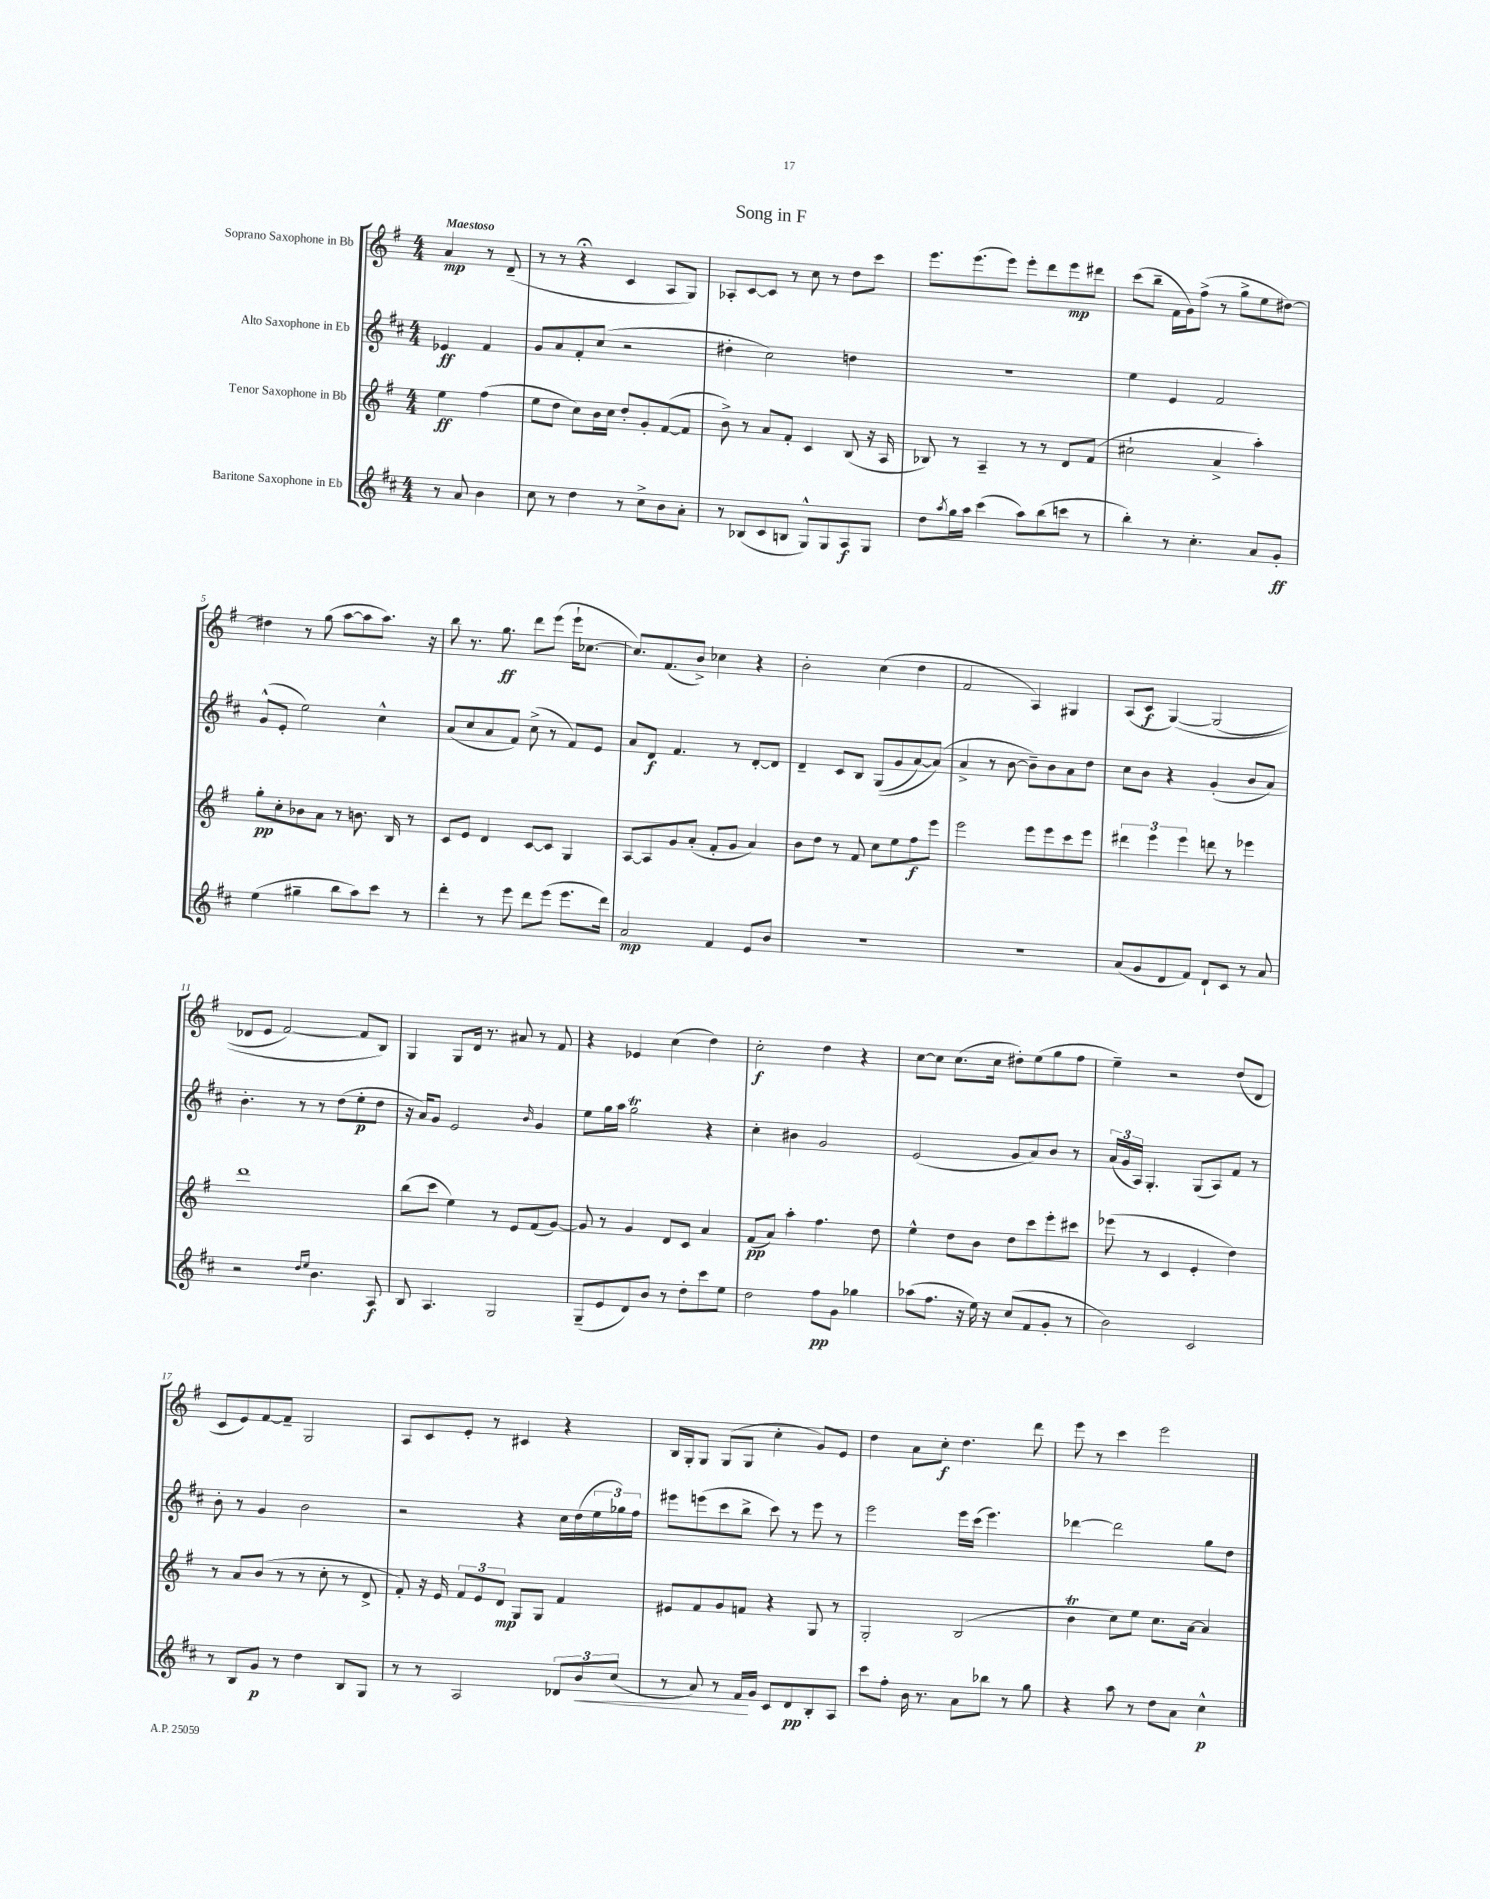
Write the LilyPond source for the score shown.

\header { title = "Song in F" }
<<
\new StaffGroup <<
\new Staff = "s0" \with { instrumentName = "Soprano Saxophone in Bb" } {
    \clef treble \key g \major \numericTimeSignature \time 4/4 \partial 2 \tempo "Maestoso"
    a'4\mp r8 d'8--( |
    r8 r8 r4\fermata c'4 a8 g8) |
    aes8-. c'8~ c'8 r8 c''8 r8 d''8 c'''8 |
    e'''8. e'''8.( e'''8) e'''8-. d'''8 e'''8\mp dis'''8 |
    c'''8( b''8-- fis'16 g'16) fis''8->( r8 g''8-> e''8 dis''8~) |
    dis''4 r8 g''8( a''8~ a''8 a''8.) r16 |
    b''8 r8. g''8.\ff d'''8 e'''8( e'''16-! ces''8.~ |
    ces''8.) fis'8.( b'8->) ces''4 r4 |
    b'2-. c''4( d''4 |
    fis'2 a4) gis4 |
    a8( c'8\f g4~)\( g2( |
    des'8 e'8 fis'2~) fis'8 b8\) |
    g4 g8 d'16 r8. ais'8 r8 fis'8 |
    r4 ees'4 c''4( d''4) |
    c''2-.\f d''4 r4 |
    c''8~ c''8 c''8.( c''16 dis''8-.) e''8( g''8 fis''8 |
    e''4--) r2 d''8( d'8 |
    c'8 e'8) fis'8~ fis'8-- g2 |
    a8 c'8 e'8-. r8 cis'4 r4 |
    b16 g16-. g8 g8( g8 c''4-. g'8) e'8 |
    d''4 a'8 c''8-.\f d''4. d'''8 |
    e'''8 r8 c'''4 e'''2 \bar "|." |
}
\new Staff = "s1" \with { instrumentName = "Alto Saxophone in Eb" } {
    \clef treble \key d \major \numericTimeSignature \time 4/4 \partial 2
    ees'4\ff fis'4 |
    g'8 a'8 fis'8-. cis''8( r2 |
    dis''4-. cis''2) d''4 |
    R1 |
    e''4 e'4 fis'2 |
    g'8-^( e'8-. e''2) cis''4-^ |
    a'8( cis''8 a'8 fis'8) cis''8->( r8 fis'8) e'8 |
    a'8 d'8\f fis'4. r8 d'8~-. d'8 |
    d'4-- cis'8 b8 g8(\( g'8 a'8~) a'8(\) |
    a'4-> r8 b'8~ b'8--) b'8 a'8 d''8 |
    cis''8 b'8 r4 g'4-.( b'8 a'8) |
    b'4.-. r8 r8 d''8( e''8-.\p d''8 |
    r16 a'16) g'8 e'2 \grace { b'16 } g'4 |
    e''8 g''16 a''16 g''2\trill r4 |
    cis''4-. bis'4 g'2 |
    e'2( g'8 a'8) b'8 r8 |
    \tuplet 3/2 { a'16( g'16 a16) } g4.-. g8( a8) fis'8 r8 |
    b'8-. r8 g'4 b'2 |
    r2 r4 cis''16 d''16( \tuplet 3/2 { e''16 ges''16) fis''16 } |
    eis'''8 e'''8( cis'''8 b''8-> cis'''8) r8 e'''8 r8 |
    e'''2 e'''16 cis'''16( e'''4.) |
    des'''4~ des'''2 g''8 d''8 \bar "|." |
}
\new Staff = "s2" \with { instrumentName = "Tenor Saxophone in Bb" } {
    \clef treble \key g \major \numericTimeSignature \time 4/4 \partial 2
    e''4\ff fis''4( |
    e''8 d''8 c''8) b'16 c''16 d''8-. g'8-. fis'8~( fis'8 |
    b'8->) r8 a'8 fis'8-. c'4 b8( r16 a16 |
    bes8) r8 a4-- r8 r8 d'8 fis'8( |
    cis''2-! a'4-> a''4-.) |
    g''8-.\pp c''8-. bes'8 a'8 r8 b'8. b16 r8 |
    c'8 e'8 d'4 c'8~ c'8 g4 |
    a8~ a8 g'8 a'8-.( fis'8-. g'8 a'4) |
    b'8 d''8 r8 fis'8 c''8 e''8 fis''8\f e'''8 |
    e'''2 e'''8 e'''8 c'''8 e'''8 |
    \tuplet 3/2 { dis'''4 e'''4 e'''4 } d'''8 r8 ees'''4 |
    d'''1 |
    b''8( c'''8 e''4) r8 e'8 fis'8( g'8~) |
    g'8 r8 g'4 d'8 c'8 a'4 |
    fis'8\pp( a'8) a''4-. fis''4. d''8 |
    e''4-^ d''8 b'8 d''8 c'''8 e'''8-. cis'''8 |
    ees'''8( r8 c'4 e'4-. d''4) |
    r8 a'8 b'8( r8 r8 c''8-. r8 d'8-> |
    fis'8-.) r16 e'16 \tuplet 3/2 { fis'8 e'8 d'8\mp } g8 g8 fis'4 |
    eis'8 fis'8 g'8 f'8 r4 g8 r8 |
    g2-. b2( |
    b'4\trill c''8) e''8 c''8. a'16~ a'4 \bar "|." |
}
\new Staff = "s3" \with { instrumentName = "Baritone Saxophone in Eb" } {
    \clef treble \key d \major \numericTimeSignature \time 4/4 \partial 2
    r8 a'8 b'4 |
    cis''8 r8 d''4 r8 cis''8-> b'8 a'8-. |
    r8 bes8( cis'8 b8 g8-^) g8 a8\f g8 |
    d''8 \acciaccatura { a''8 } g''16 a''16 cis'''4( a''8) b''8( c'''8 r8 |
    b''4-.) r8 cis''4.-. a'8 g'8-.\ff |
    e''4( gis''4-- b''8 a''8) cis'''8 r8 |
    d'''4-. r8 e'''8 d'''8 e'''8( e'''8. d'''16) |
    a'2\mp fis'4 e'8 b'8 |
    R1 |
    R1 |
    a'8( g'8 d'8 fis'8) d'8-! cis'8 r8 a'8 |
    r2 \grace { d''16 e''16 } b'4. a8\f |
    b8 a4. g2 |
    g8--( e'8 d'8) b'8 r8 d''8-. cis'''8 e''8 |
    d''2 fis''8\pp g'8 ges''4 |
    aes''8( fis''8. r16 e''16) r16 cis''8( fis'8 g'8-. r8 |
    b'2) cis'2 |
    r8 b8 g'8\p r8 d''4 b8 g8 |
    r8 r8 a2 \tuplet 3/2 { des'8 b'8\< cis''8( } |
    r8 a'8) r8 fis'16\! g'16 cis'8 d'8\pp b8-. a8 |
    cis'''8 fis''8-. b'16 r8. a'8 bes''8 r8 g''8 |
    r4 a''8 r8 d''8 a'8 cis''4-^\p \bar "|." |
}
>>
>>
